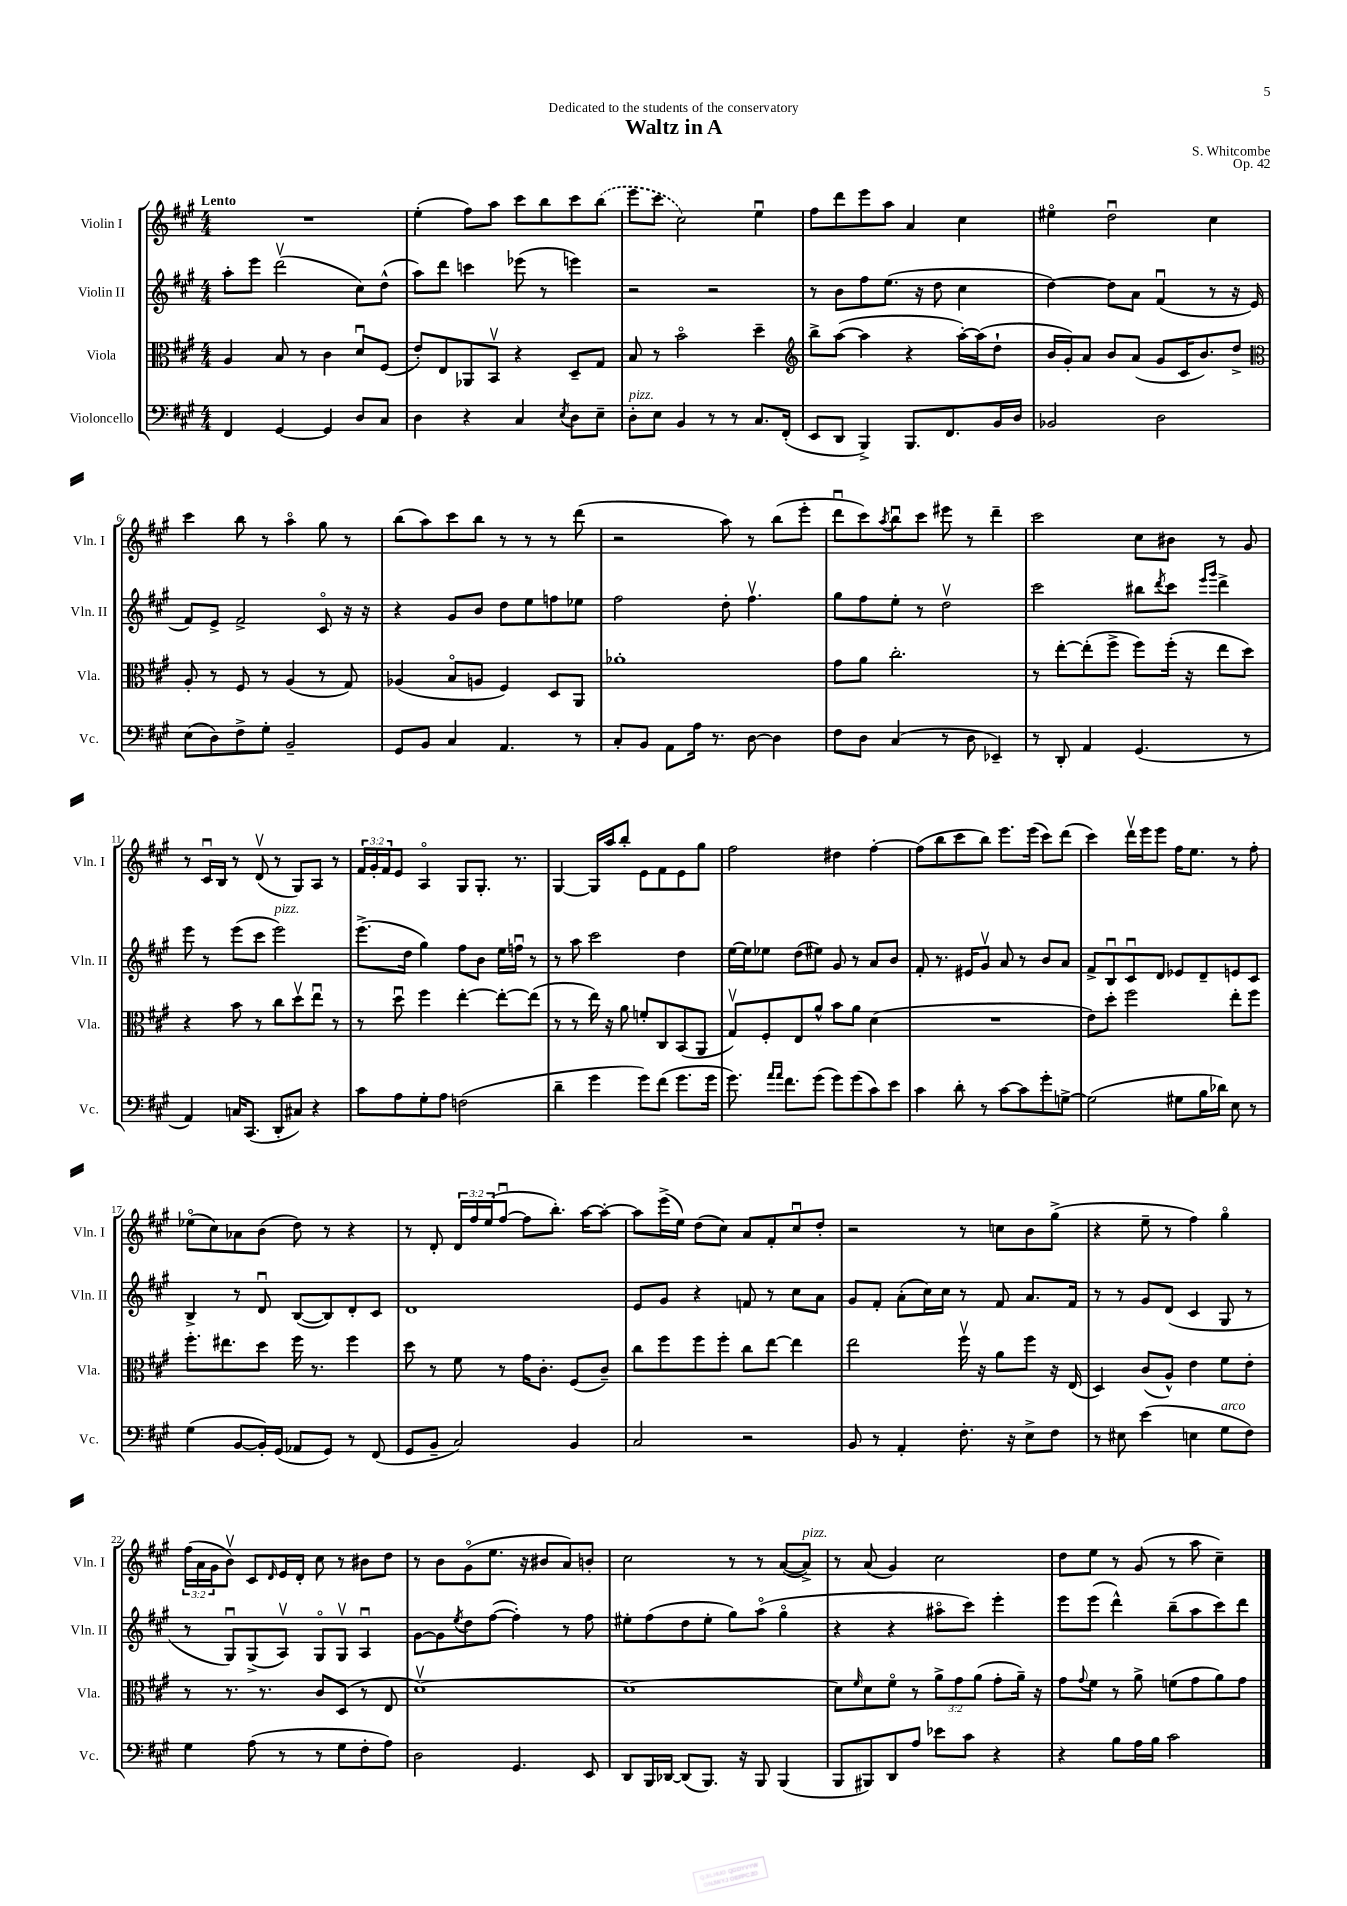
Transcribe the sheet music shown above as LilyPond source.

\header { title = "Waltz in A" composer = "S. Whitcombe" dedication = "Dedicated to the students of the conservatory" opus = "Op. 42" }
<<
\new StaffGroup <<
\new Staff = "s0" \with { instrumentName = "Violin I" shortInstrumentName = "Vln. I" } {
    \clef treble \key a \major \numericTimeSignature \time 4/4 \override Staff.TupletNumber.text = #tuplet-number::calc-fraction-text \tempo "Lento"
    R1 |
    e''4-.( fis''8) a''8 cis'''8 b''8 cis'''8 \once \slurDashed b''8( |
    e'''8 cis'''8 cis''2) e''4\downbow |
    fis''8 d'''8 e'''8 a''8 a'4 cis''4 |
    eis''4\flageolet d''2\downbow cis''4 |
    cis'''4 b''8 r8 a''4\flageolet gis''8 r8 |
    b''8( a''8) cis'''8 b''8 r8 r8 r8 d'''8( |
    r2 a''8) r8 b''8( e'''8-. |
    d'''8\downbow cis'''8) \acciaccatura { a''8 } b''8\downbow cis'''8 eis'''8 r8 d'''4-- |
    cis'''2 cis''8 bis'8 r8 gis'8 |
    r8 cis'16\downbow b16 r8 d'8\upbow( r8 gis8) a8 r8 |
    \tuplet 3/2 { fis'16 gis'16-. fis'16 } e'8 a4\flageolet gis8 gis8.-. r8. |
    gis4~ gis16 a''16 b''8-. e'8 fis'8 e'8 gis''8 |
    fis''2 dis''4 fis''4~-. |
    fis''8( b''8 cis'''8 b''8) e'''8. e'''16( cis'''8) d'''8( |
    cis'''4) d'''16\upbow e'''16 e'''8 fis''16 e''8. r8 fis''8-. |
    ees''8\flageolet( cis''8) aes'8 b'8( d''8) r8 r4 |
    r8 d'8-. \tuplet 3/2 { d'16 fis''16 e''16( } fis''8~\downbow fis''8 b''8.-.) a''16~ a''8~-. |
    a''8 e'''16->( e''16) d''8( cis''8) a'8 fis'8-. cis''8\downbow d''8-. |
    r2 r8 c''8 b'8 gis''8->( |
    r4 e''8-- r8 fis''4) gis''4\flageolet |
    \tuplet 3/2 { fis''16( a'16 gis'16 } b'8\upbow) cis'8 \grace { d'16 } e'16 d'16-. cis''8 r8 bis'8 d''8 |
    r8 b'8 gis'8\flageolet( e''8. r16 bis'8 a'8) b'8-. |
    cis''2 r8 r8 a'8~( a'8->^\markup { \italic "pizz." }) |
    r8 a'8( gis'4) cis''2 |
    d''8 e''8 r8 gis'8( r8 a''8 cis''4--) \bar "|." |
}
\new Staff = "s1" \with { instrumentName = "Violin II" shortInstrumentName = "Vln. II" } {
    \clef treble \key a \major \numericTimeSignature \time 4/4
    a''8-. e'''8 d'''2\upbow( cis''8) d''8-^( |
    a''8) d'''8 c'''4 ees'''8( r8 e'''4) |
    r2 r2 |
    r8 b'8 fis''8 e''8.( r16 d''8 cis''4 |
    d''4~) d''8 a'8 fis'4\downbow( r8 r16 e'16 |
    fis'8) e'8-> fis'2-> cis'8\flageolet r16 r16 |
    r4 gis'8 b'8 d''8 e''8 f''8 ees''8 |
    fis''2 d''8-. fis''4.\upbow |
    gis''8 fis''8 e''8-. r8 d''2\upbow |
    cis'''2 bis''8 \acciaccatura { d'''8 } cis'''8 \grace { e'''16 gis'''16 } d'''4-> |
    e'''8 r8 e'''8( cis'''8 e'''2^\markup { \italic "pizz." }) |
    e'''8.->( d''16 gis''4) fis''8 b'8 e''16 f''16\downbow r8 |
    r8 a''8 cis'''2 d''4 |
    e''16~ e''16 ees''8 d''8( eis''8) gis'8 r8 a'8 b'8 |
    fis'8-. r8. eis'16 gis'8\upbow a'8 r8 b'8 a'8 |
    fis'8-> b8\downbow cis'8\downbow d'8 ees'8 d'8-- e'8 cis'8 |
    b4-> r8 d'8\downbow b8~( b8) d'8-. cis'8 |
    d'1 |
    e'8 gis'8 r4 f'8 r8 cis''8 a'8 |
    gis'8 fis'8-. a'8-.( cis''16) cis''16 r8 fis'8 a'8. fis'16 |
    r8 r8 gis'8 d'8( cis'4 gis8 r8 |
    r8 gis8\downbow) gis8->( a8\upbow) gis8\flageolet gis8\upbow a4\downbow |
    gis'8~ gis'8 \acciaccatura { e''8 } d''8 fis''8~( fis''4-.) r8 fis''8 |
    eis''8-. fis''8( d''8 eis''8-. gis''8) a''8\flageolet( gis''4\flageolet |
    r4 r4 ais''8\flageolet cis'''8) e'''4-. |
    e'''8 e'''8( d'''4-^) b''8--( a''8 cis'''8) d'''8 \bar "|." |
}
\new Staff = "s2" \with { instrumentName = "Viola" shortInstrumentName = "Vla." } {
    \clef alto \key a \major \numericTimeSignature \time 4/4 \override Staff.TupletNumber.text = #tuplet-number::calc-fraction-text
    a4 b8 r8 cis'4 d'8\downbow fis8( |
    e'8-.) e8 aes,8 b,8\upbow r4 d8-- gis8 |
    b8 r8 b'2\flageolet d''4-- |
    \clef treble b''8-> a''8~( a''4 r4 a''16~-.) a''16( d''8-! |
    b'16 gis'16-.) a'8 b'8 a'8( gis'8 cis'16 b'8.) d''8-> |
    \clef alto a8-. r8 fis8 r8 a4( r8 gis8) |
    aes4( b8\flageolet a8 fis4) d8 a,8 |
    aes'1-. |
    gis'8 a'8 cis''2.-. |
    r8 e''8~-. e''8-.( fis''8-> fis''8) fis''16-.( r16 e''8 d''8) |
    r4 b'8 r8 cis''8 d''8\upbow e''8\downbow r8 |
    r8 d''8\downbow fis''4 e''4~-. e''8~-. e''8( |
    r8 r8 e''16) r16 a'8 f'8-. cis8 b,8( a,8 |
    gis8\upbow) fis8-. e8 a'8-^ b'8 a'8 d'4( |
    R1 |
    e'8) d''8-. fis''2 e''8-. fis''8 |
    fis''8.-. eis''8. d''8 fis''16 r8. fis''4 |
    d''8 r8 fis'8 r8 gis'16 cis'8.-. fis8( cis'8--) |
    cis''8 fis''8 fis''8 fis''8-. cis''8 e''8~ e''4 |
    e''2 fis''16\upbow r16 a'8 fis''8 r16 e16( |
    d4) cis'8( a8-^) e'4 fis'8 e'8-. |
    r8 r8. r8. cis'8 d8( r8 e8 |
    d'1~\upbow) |
    d'1~ |
    d'8 \grace { fis'16 } d'8 fis'8\flageolet r8 \tuplet 3/2 { a'8-> gis'8 a'8( } gis'8-. a'16--) r16 |
    gis'8 \appoggiatura { gis'8 } fis'8 r8 a'8-> f'8( gis'8 a'8) gis'8 \bar "|." |
}
\new Staff = "s3" \with { instrumentName = "Violoncello" shortInstrumentName = "Vc." } {
    \clef bass \key a \major \numericTimeSignature \time 4/4
    fis,4 gis,4~ gis,4 d8 cis8 |
    d4 r4 cis4 \acciaccatura { e8 } d8 e8-- |
    d8-.^\markup { \italic "pizz." } e8 b,4 r8 r8 cis8. fis,16-.( |
    e,8 d,8 b,,4->) b,,8. fis,8. b,16 d16 |
    bes,2 d2 |
    e8( d8) fis8-> gis8-. b,2-- |
    gis,8 b,8 cis4 a,4. r8 |
    cis8-. b,8 a,8 a16 r8. d8~ d4 |
    fis8 d8 cis4( r8 d8 ees,4--) |
    r8 d,8-. a,4 gis,4.( r8 |
    a,4) c16 cis,8.( d,8-. cis8) r4 |
    cis'8 a8 gis8-. a8 f2( |
    d'4-- gis'4 gis'8) fis'8( gis'8. gis'16 |
    gis'8.) \grace { a'16 a'16 } fis'8. gis'8( gis'8) gis'8( cis'8) e'8 |
    cis'4 d'8-. r8 cis'8~ cis'8 gis'8-. g8~-> |
    g2( gis8 b16 des'16) e8 r8 |
    gis4( b,8~ b,16-.) gis,16( aes,8 gis,8) r8 fis,8( |
    gis,8 b,8-- cis2) b,4 |
    cis2 r2 |
    b,8 r8 a,4-. fis8.-. r16 e8-> fis8 |
    r8 eis8 e'4( e4 gis8^\markup { \italic "arco" } fis8) |
    gis4 a8( r8 r8 gis8 fis8-. a8) |
    d2 gis,4. e,8 |
    d,8 b,,16 des,16~ des,8( b,,8.) r16 b,,8 b,,4( |
    b,,8 bis,,8) d,8 a8 ees'8 cis'8 r4 |
    r4 b8 a16 b16 cis'2 \bar "|." |
}
>>
>>
